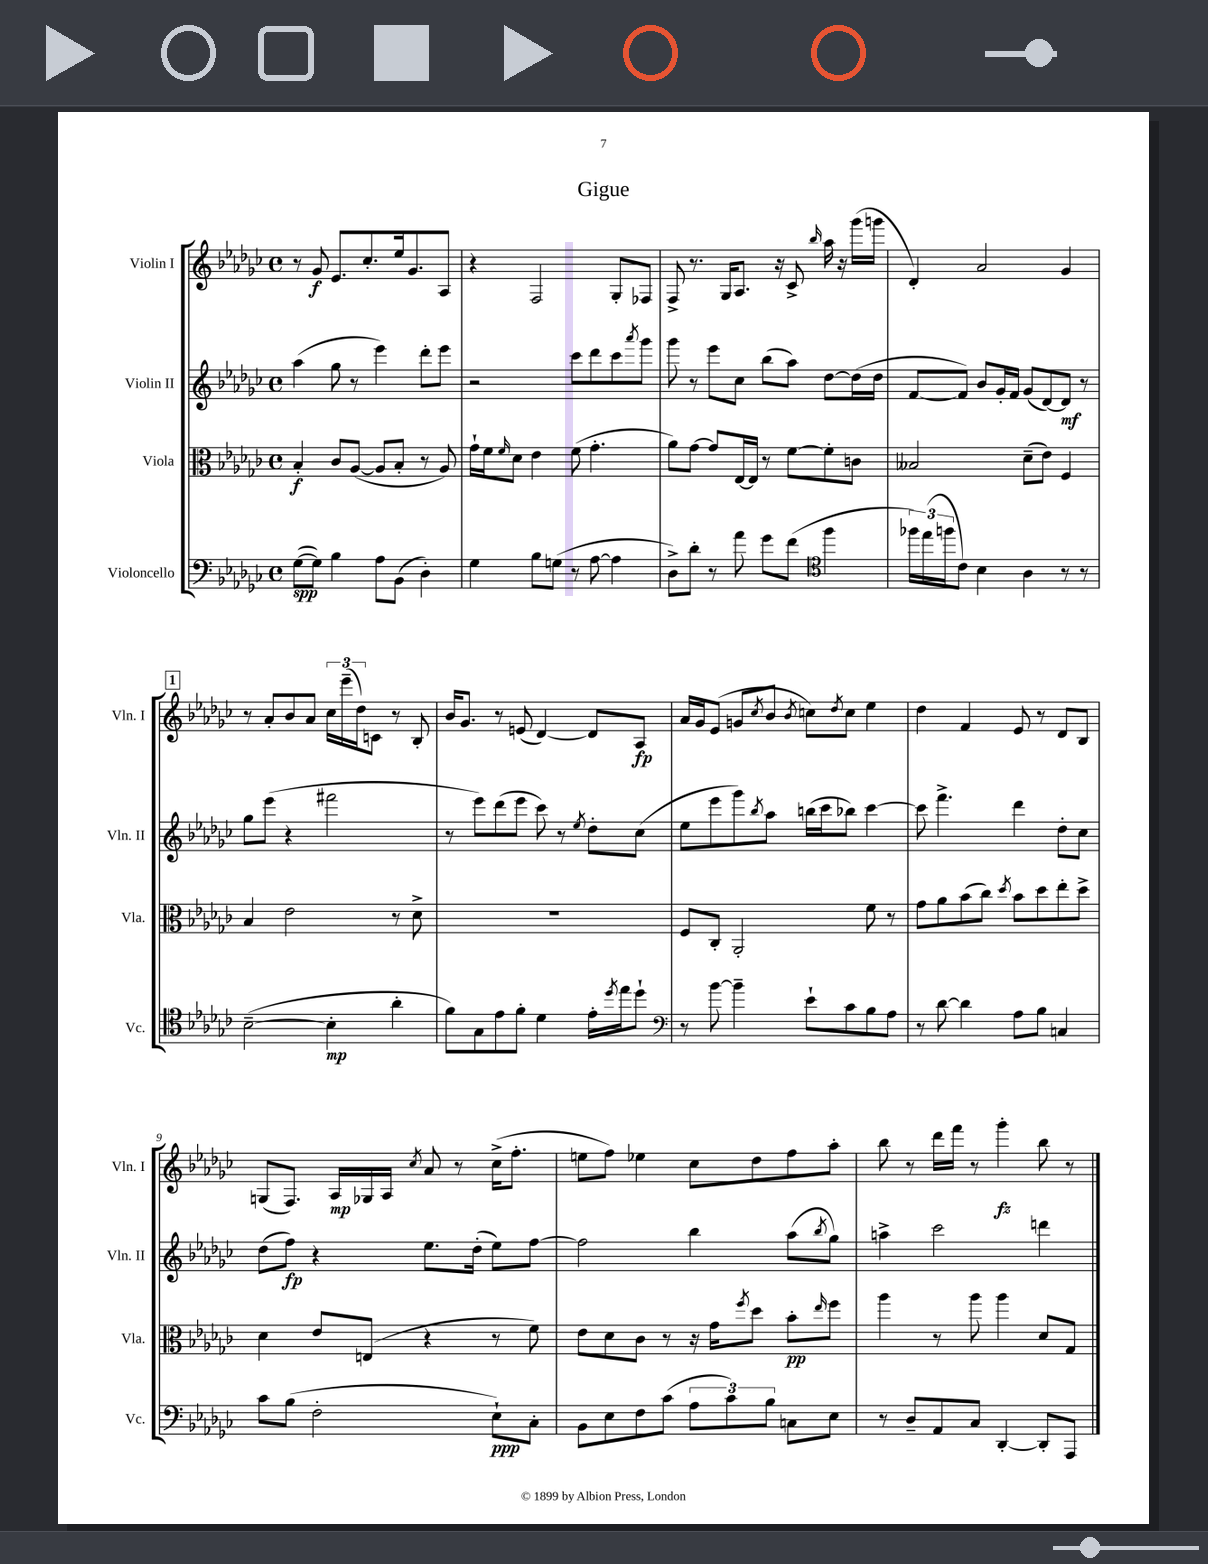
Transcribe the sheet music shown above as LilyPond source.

\header { title = "Gigue" }
<<
\new StaffGroup <<
\new Staff = "s0" \with { instrumentName = "Violin I" shortInstrumentName = "Vln. I" } {
    \clef treble \key ges \major \defaultTimeSignature \time 4/4
    r8 ges'8\f ees'8. ces''8.-. ees''16 ges'8. aes8 |
    r4 f2 ges8-. fes8 |
    f8-> r8. ges16 aes8. r16 ces'8-> \grace { bes''16 } aes''16 r16 ges'''16( g'''16 |
    des'4-.) aes'2 ges'4 |
    \mark \markup { \box "1" } r8 aes'8-. bes'8 aes'8 \tuplet 3/2 { ces''16 ees'''16--( des''16) } c'8 r8 bes8-. |
    bes'16 ges'8. r8 e'8( des'4~) des'8 aes8\fp |
    aes'16 ges'16 ees'8( g'8 \acciaccatura { ces''8 } bes'8 \acciaccatura { bes'8 } c''8) \acciaccatura { des''8 } c''8 ees''4 |
    des''4 f'4 ees'8 r8 des'8 bes8 |
    g8( f8.) aes16\mp ges16 aes16 \acciaccatura { ces''8 } aes'8 r8 ces''16->( f''8.-. |
    e''8 f''8) ees''4 ces''8 des''8 f''8 aes''8-. |
    bes''8 r8 des'''16 f'''16 r8 ges'''4-.\fz bes''8 r8 \bar "|." |
}
\new Staff = "s1" \with { instrumentName = "Violin II" shortInstrumentName = "Vln. II" } {
    \clef treble \key ges \major \defaultTimeSignature \time 4/4
    aes''4( ges''8 r8 ees'''4) des'''8-. ees'''8 |
    r2 ces'''8 des'''8 ces'''8 \acciaccatura { aes'''8 } ges'''8 |
    ges'''8 r8 ees'''8 ces''8 bes''8( aes''8) des''8~ des''16( des''16 |
    f'8~ f'8) bes'8 ges'16-. f'16 ges'8( des'8~) des'8\mf r8 |
    \mark \markup { \box "1" } ges''8 ees'''8( r4 fis'''2 |
    r8 ees'''8) des'''8( ees'''8 ces'''8) r8 \acciaccatura { ees''8 } des''8-. ces''8( |
    ees''8 ees'''8 ges'''8) \acciaccatura { bes''8 } aes''8 b''16( ces'''16 bes''8) ces'''4~ |
    ces'''8 f'''4.-> des'''4 des''8-. ces''8 |
    des''8( f''8\fp) r4 ees''8. des''16-.( ees''8) f''8~ |
    f''2 bes''4 aes''8( \acciaccatura { bes''8 } ges''8) |
    a''4-> ces'''2 d'''4 \bar "|." |
}
\new Staff = "s2" \with { instrumentName = "Viola" shortInstrumentName = "Vla." } {
    \clef alto \key ges \major \defaultTimeSignature \time 4/4
    bes4-.\f ces'8 aes8~( aes8 bes8-. r8 aes8) |
    ges'16-! f'16 \grace { f'16 } des'8 ees'4 f'8( ges'4.-. |
    aes'8) ges'8~ ges'8 ees16~ ees16 r8 f'8~ f'8-. c'8 |
    beses2 des'8--( ees'8) f4 |
    \mark \markup { \box "1" } bes4 ees'2 r8 des'8-> |
    R1 |
    f8 ces8-. aes,2-. f'8 r8 |
    ges'8 aes'8 bes'8( ces''8) \acciaccatura { des''8 } bes'8 des''8 ees''8-. des''8-> |
    des'4 ees'8 e8( r4 r8 f'8) |
    ees'8 des'8 ces'8 r8 r16 ges'16 \acciaccatura { f''8 } des''8 bes'8-.\pp \grace { ees''16 } f''8 |
    aes''4 r8 aes''8 aes''4 des'8 ges8 \bar "|." |
}
\new Staff = "s3" \with { instrumentName = "Violoncello" shortInstrumentName = "Vc." } {
    \clef bass \key ges \major \defaultTimeSignature \time 4/4
    ges8~\spp( ges8) bes4 aes8 bes,8( des4-.) |
    ges4 bes8 g8( r8 aes8~ aes4 |
    des8->) des'8-. r8 aes'8 ges'8 f'8( \clef tenor f''4 |
    \tuplet 3/2 { fes''16) ees''16( f''16 } ces'8) bes4 aes4 r8 r8 |
    \mark \markup { \box "1" } bes2~--( bes4-.\mp aes'4-. |
    f'8) ges8 ees'8 f'8-. des'4 ees'16-. \acciaccatura { des''8 } ees''16 des''8-! |
    \clef bass r8 bes'8~ bes'4-- ees'8-! ces'8 bes8 aes8 |
    r8 des'8~ des'4 aes8 bes8 c4 |
    ces'8 bes8( f2-. ees8-!\ppp) ces8-. |
    bes,8 ees8 f8 ces'8( \tuplet 3/2 { aes8 ces'8) bes8 } c8 ees8 |
    r8 des8-- aes,8 ces8 des,4~-. des,8-. aes,,8 \bar "|." |
}
>>
>>
